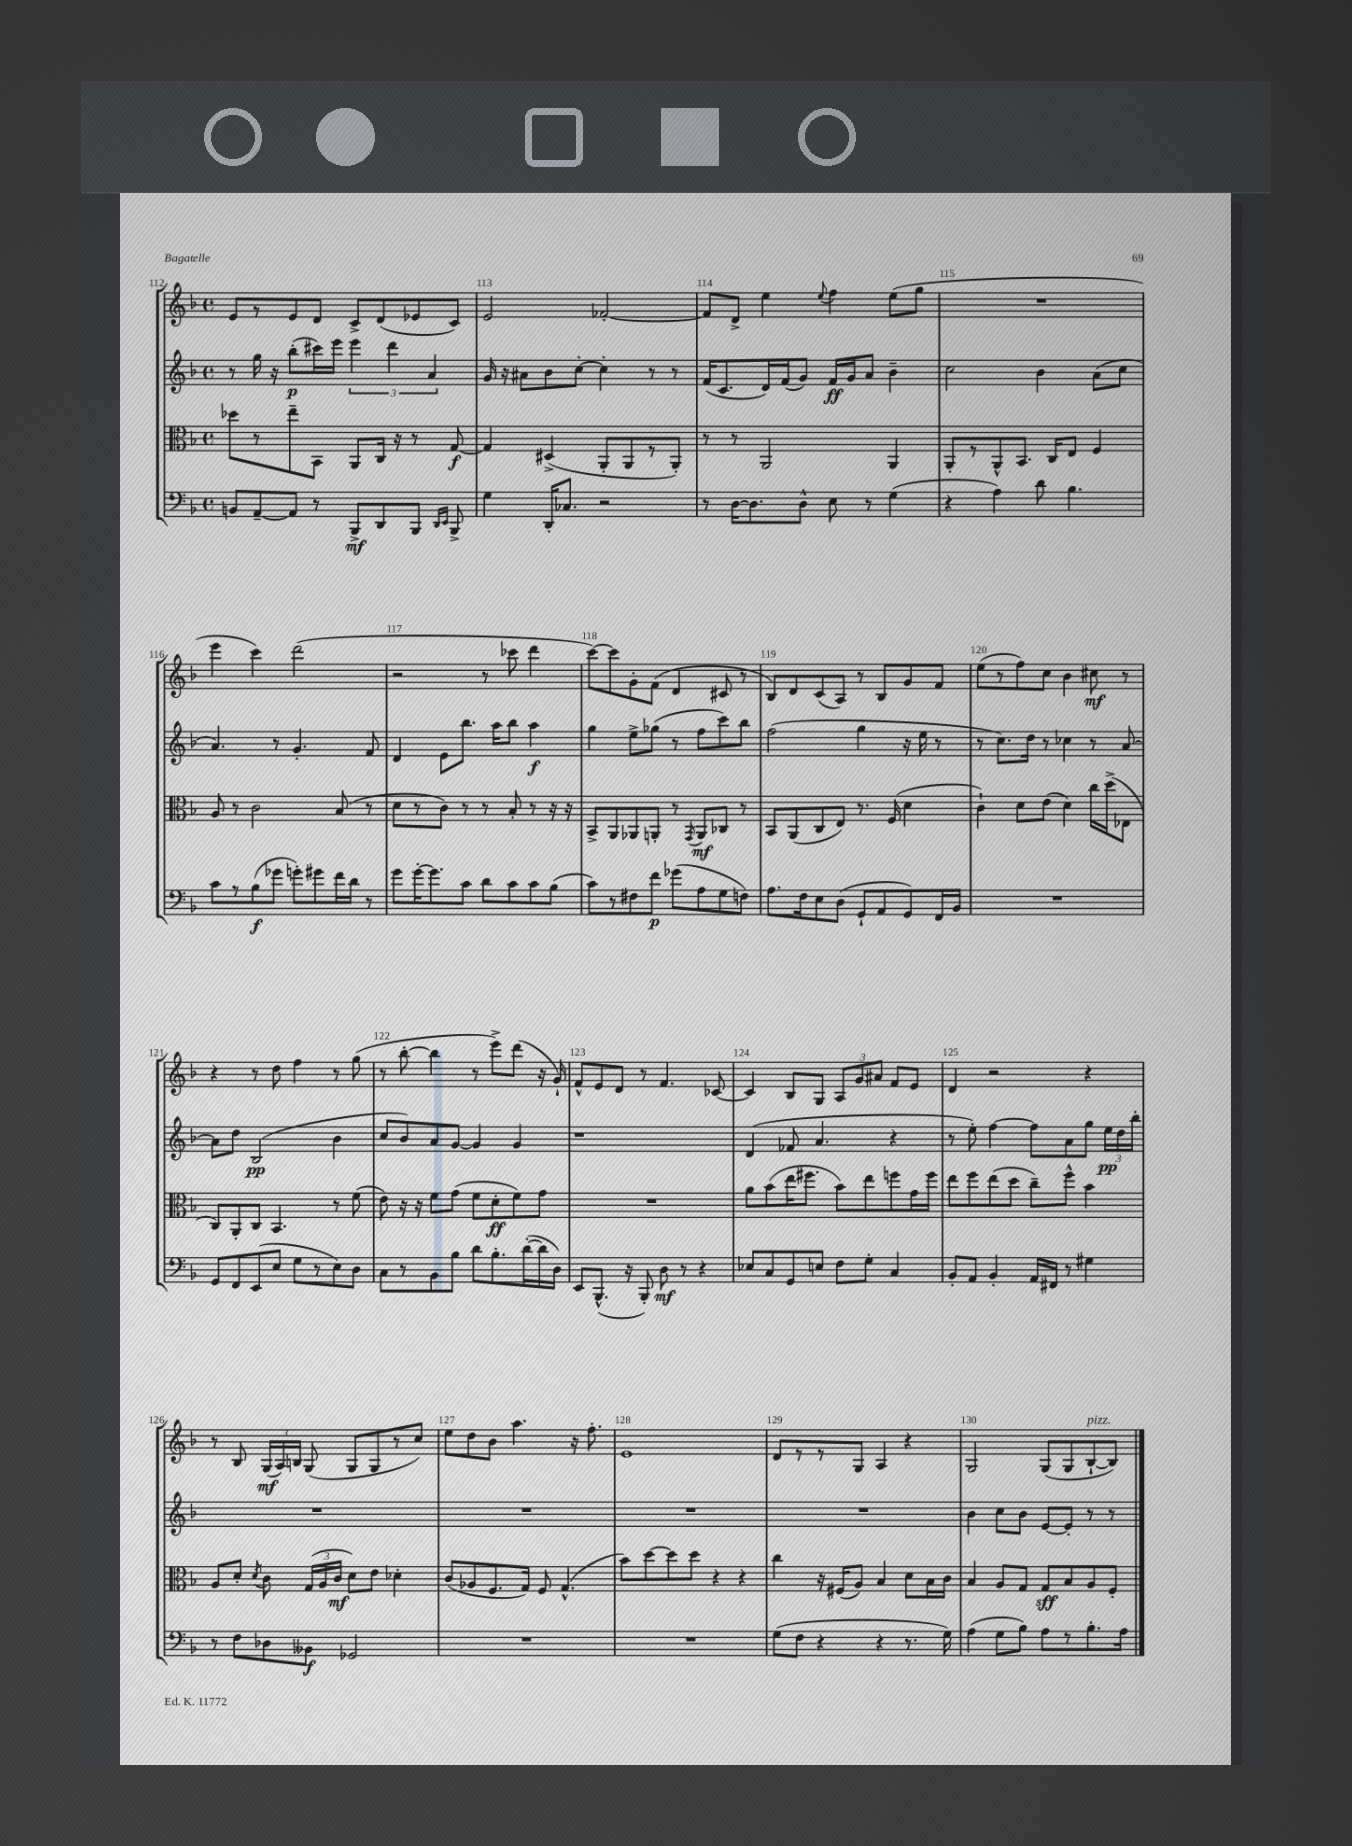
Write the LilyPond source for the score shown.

<<
\new StaffGroup <<
\new Staff = "s0" {
    \clef treble \key f \major \defaultTimeSignature \time 4/4
    \autoBeamOff e'8[ r8 e'8 d'8] c'8[-> d'8( ees'8 c'8]) |
    e'2 fes'2~-. |
    fes'8[ d'8]-> e''4 \appoggiatura { e''8 } f''4 e''8[( g''8] |
    R1 |
    e'''4 c'''4) d'''2( |
    r2 r8 ces'''8 d'''4 |
    c'''8[~) c'''8 g'8-. f'8]( d'4 cis'8 r8 |
    bes8[) d'8 c'8( a8]) r8 bes8[ g'8 f'8] |
    e''8[( r8 f''8) c''8] bes'4 cis''8\mf r8 |
    r4 r8 d''8 f''4 r8 g''8( |
    r8 bes''8~-. bes''4 r8 e'''8[->) d'''8]( r16 g'16-!) |
    f'8[-^ e'8 d'8] r8 f'4. ces'8~ |
    ces'4 bes8[ g8] \tuplet 3/2 { a8[ g'8 ais'8] } f'8[ e'8] |
    d'4 r2 r4 |
    r8 bes8 \tuplet 3/2 { g16[\mf( a16) b16] } g8( g8[ g8 r8 c''8]) |
    e''8[ d''8 bes'8] a''4. r16 f''8.-. |
    e'1 |
    d'8[ r8 r8 g8] a4 r4 |
    g2 g8[( g8 bes8~-!^\markup { \italic "pizz." } bes8]) \bar "|." |
}
\new Staff = "s1" {
    \clef treble \key f \major \defaultTimeSignature \time 4/4
    \autoBeamOff r8 g''16 r16 bes''8[-.\p( cis'''16) e'''16] \tuplet 3/2 { e'''4 d'''4 a'4 } |
    g'16 r16 ais'8[ bes'8 c''8]~-. c''4-. r8 r8 |
    f'16[( c'8. d'16) f'16( g'8]) f'16[\ff g'16 a'8] bes'4-- |
    c''2 bes'4 a'8[( c''8] |
    a'4.) r8 g'4.-. f'8 |
    d'4 e'8[ bes''8.] a''16[ bes''8] a''4\f |
    g''4 e''8[-> ges''8]( r8 f''8[ c'''8) bes''8] |
    f''2( g''4 r16 e''16 r8 |
    r8 c''8.[) d''16] r8 ces''4 r8 a'8~ |
    a'8[ d''8] bes2\pp( bes'4 |
    c''8[ bes'8) a'8 g'8]~ g'4 g'4 |
    r1 |
    d'4( fes'8 a'4. r4 |
    r8 e''8-.) f''4~ f''8[ a'8 g''8] \tuplet 3/2 { e''16[\pp d''16 bes''16]-. } |
    R1 |
    R1 |
    R1 |
    R1 |
    bes'4 c''8[ bes'8] e'8[~ e'8]-. r8 r8 \bar "|." |
}
\new Staff = "s2" {
    \clef alto \key f \major \defaultTimeSignature \time 4/4
    \autoBeamOff des''8[ r8 e''8-- bes,8] a,8[ c16] r16 r8 g8~\f |
    g4 dis4->( a,8[-. a,8 r8 a,8]-.) |
    r8 r8 a,2 a,4 |
    a,8[-. r8 a,8-^ bes,8.] c16[ e8] f4 |
    a8 r8 c'2 bes8( r8 |
    d'8[ r8 c'8]) r8 r8 bes8-. r8 r16 r16 |
    bes,8[-> a,8 aes,8 a,8]-. r8 \acciaccatura { g,8 } a,8[\mf ces8] r8 |
    bes,8[ a,8( c8 e8]) r8. f16( d'4 |
    c'4-!) d'8[ e'8]( d'4) c''16[ d''16->( ees8] |
    c8[) a,8-. c8] bes,4. r8 f'8( |
    e'8) r16 r16 f'8[ g'8]( f'8[ d'8-.\ff f'8) g'8] |
    R1 |
    a'8[ bes'8( e''16 fis''8.] bes'8[) e''8 f''8 g'16 f''16] |
    e''8[ f''8 e''8( d''8] c''8[--) f''8]-^ bes'4 |
    a8[ d'8]-. \acciaccatura { d'8 } c'8 \tuplet 3/2 { g16[( a16 c'16]\mf } d'8[) e'8] des'4-. |
    c'8[( aes8 f8. g16]) f8 g4.-^( |
    bes'8[) d''8~ d''8 d''8] r4 r4 |
    c''4 r16 fis16[( a8]) bes4 d'8[ bes16 c'16] |
    bes4 a8[ g8] g8[\sff bes8 a8 f8]-. \bar "|." |
}
\new Staff = "s3" {
    \clef bass \key f \major \defaultTimeSignature \time 4/4
    \autoBeamOff b,8[ a,8~-- a,8] r8 bes,,8[->\mf d,8 bes,,8] \grace { d,16[ e,16] } bes,,8-> |
    g4 d,16[-. ces8.] r2 |
    r8 d16[~ d8. d8]-^ e8 r8 g4( |
    r4 a4) d'8 bes4. |
    c'8[ r8 bes8\f( ges'8] g'8[-.) gis'8 f'16 d'16] r8 |
    g'8[ g'16~-. g'8. c'8] d'8[ c'8 c'8 bes8]( |
    c'8[) r8 fis8 f'8]\p ges'8[( a8 g8 f8]) |
    a8.[ f16 e8 d8]( g,8[-! a,8 g,8) f,16 bes,16] |
    R1 |
    g,8[ f,8 e,8( e8] g8[ r8 e8) d8] |
    c8[ r8 bes,8 bes8] d'8[ bes8.-. d'16~-.( d'16 d16]) |
    e,8[ bes,,8.]-^( r16 bes,,8-.) d8\mf r8 r4 |
    ees8[ c8 g,8 e8] f8[ g8]-. c4 |
    bes,8[-. a,8] bes,4-. a,16[ fis,16] r8 gis4 |
    r8 f8[ des8 beses,8]\f ges,2 |
    R1 |
    R1 |
    g8[( f8] r4 r4 r8. g16) |
    a4( g8[ bes8]) a8[ r8 bes8.-. a16] \bar "|." |
}
>>
>>
\layout { \context { \Score currentBarNumber = #112 \override BarNumber.break-visibility = ##(#f #t #t) barNumberVisibility = #all-bar-numbers-visible } }
